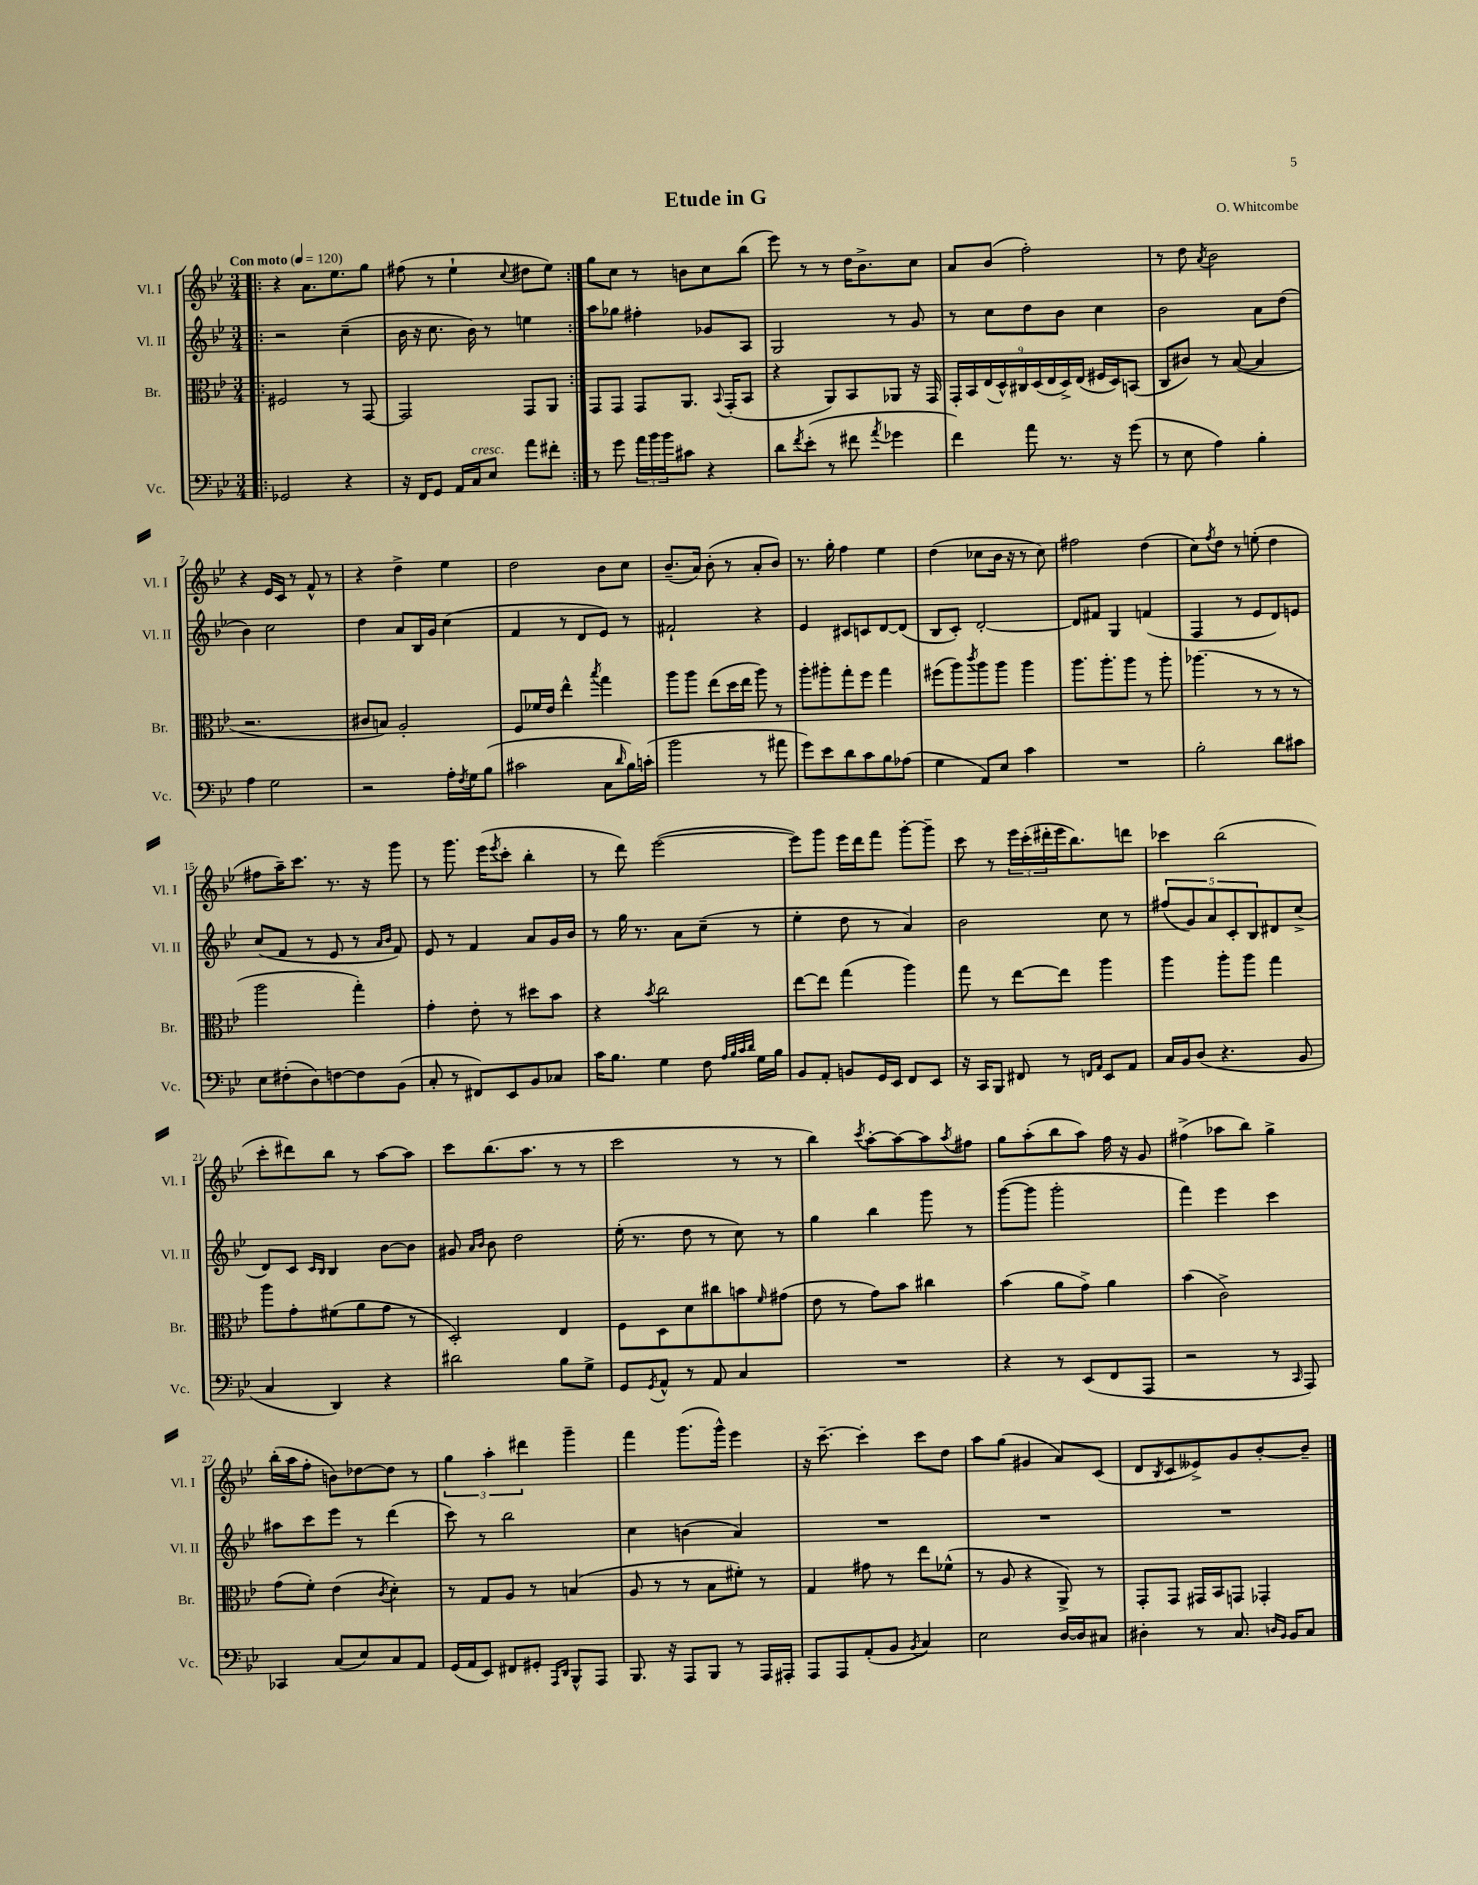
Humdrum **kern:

**kern	**kern	**kern	**kern
*staff4	*staff3	*staff2	*staff1
*clefF4	*clefC3	*clefG2	*clefG2
*k[b-e-]	*k[b-e-]	*k[b-e-]	*k[b-e-]
*M3/4	*M3/4	*M3/4	*M3/4
*MM120	*MM120	*MM120	*MM120
=!|:	=!|:	=!|:	=!|:
2GG-	2F#	2r	4r
.	.	.	8.a
.	.	.	8.ee-
4r	8r	(4cc~	.
.	[8GG	.	8gg
=	=	=	=
16r	2GG]	16b-	(8ff#
16FF	.	16r	.
8GG	.	8.cc	8r
16AA	.	.	4ee-`
16C	.	16b-)	.
8E-	.	8r	.
.	.	.	8qqcc
8a	8GG	4ee	8dd#
8f#'	8AA	.	8ee-)
=:|!	=:|!	=:|!	=:|!
8r	8GG	8aa	8gg
8g	8GG	8gg-	8cc
24a	8GG	4ff#'	8r
24b-	.	.	.
24b-	.	.	.
8c#	8.AA	.	8b
4r	.	8g-	8cc
.	8qqBB-	.	.
.	(16GG'	.	.
.	8BB-	8A	(8bb-
=	=	=	=
8d	4r	2G	8eee-)
8qf	.	.	.
(8e-'	.	.	8r
8r	8AA)	.	8r
8f#	8BB-	.	16dd
.	.	.	8.b-^
8qa	.	.	.
4g-	8AA-	8r	.
.	16r	8g	8cc
.	16GG	.	.
=	=	=	=
4f)	18GG'	8r	8a
.	18BB-	.	.
.	(18E-	.	.
.	.	8cc	(8b-
.	18D^^)	.	.
.	18C#	.	.
8a	.	8dd	2ff')
.	(18D	.	.
.	18E-	.	.
8.r	.	8b-	.
.	18D^)	.	.
.	(18E-	.	.
.	16F#	4cc	.
16r	16D)	.	.
(8g	(8BB	.	.
=	=	=	=
8r	8C	2b-	8r
8E-	8c#)	.	8dd
.	.	.	8qa
4A)	8r	.	2b-
.	([8B-	.	.
4B-'	4B-]	8a	.
.	.	(8dd	.
=	=	=	=
4A	2.r	4b-)	4r
2G	.	2cc	16e-
.	.	.	16c
.	.	.	8r
.	.	.	8f^^
.	.	.	8r
=	=	=	=
2r	8c#	4dd	4r
.	8B)	.	.
.	2A'	8a	4dd^
.	.	16B-	.
.	.	16g	.
16A'	.	(4cc	4ee-
8qF	.	.	.
16G	.	.	.
(8B-	.	.	.
=	=	=	=
2c#	8F	4f	2dd
.	16f-	.	.
.	16e-	.	.
.	4ee-^^	8r	.
.	.	8d	.
.	8qbb-	.	.
8C	4gg	8e-)	8b-
16qqd	.	.	.
16B-)	.	8r	8cc
(16c'	.	.	.
=	=	=	=
2b-	8aa	2f#`	(8.b-~
.	8aa	.	.
.	.	.	16a)
.	(8ee-	.	(8b-'
.	16dd	.	8r
.	16ee-	.	.
8r	8aa)	4r	8a'
8a#	8r	.	8b-)
=	=	=	=
8g)	8aa'	4e-	8.r
8e-	8aa#'	.	.
.	.	.	16gg'
8d	8gg'	8c#	4ff
8c	8ff	8c	.
8B-	4gg	[8d	4ee-
(8A-	.	(8d]	.
=	=	=	=
4G	(8ff#	8B-	(4dd
.	8aa)	8c')	.
.	8qccc	.	.
8AA)	8aa	[2d'	8cc-
8E-	8aa	.	16b-
.	.	.	16r
4c	4aa	.	8r
.	.	.	8cc-)
=	=	=	=
2.r	8.aa	8d]	2ff#
.	.	8f#	.
.	8.aa'	.	.
.	.	4G	.
.	8aa	.	.
.	8r	(4f	(4dd
.	8aa'	.	.
=	=	=	=
2B-'	(4.aa-	4F	8cc)
.	.	.	8qff
.	.	.	8dd
.	.	8r	8r
.	8r	8e-	(8ee'
8d	8r	8d)	4dd
8c#	8r	8e	.
=	=	=	=
8E-	2aa	(8cc	8ff#
(8F#'	.	8f	16aa~)
.	.	.	8.ccc
8D)	.	8r	.
[8F	.	8e-	8.r
8F]	4gg')	8r	.
.	.	.	16r
.	.	16qqa	.
.	.	16qqb-	.
(8BB-	.	8f)	8ggg
=	=	=	=
8C'	4g'	8e-	8r
8r	.	8r	8.ggg
8FF#)	8e-'	4f	.
.	.	.	(16eee-
.	.	.	8qeee-
8EE-	8r	.	8ccc'
8BB-	8dd#	8a	4bb-'
8C-	8b-	16g	.
.	.	16b-	.
=	=	=	=
16c	4r	8r	8r
8.B-	.	.	.
.	.	16gg	8ddd)
.	.	8.r	.
.	8qb-	.	.
4G	2cc	.	([2eee-
.	.	8a	.
8F	.	(8cc~	.
32qqA	.	.	.
32qqB-	.	.	.
32qqc	.	.	.
32qqd	.	.	.
16G	.	8r	.
16B-	.	.	.
=	=	=	=
8BB-	[8ee-	4ee-'	8eee-])
8AA'	8ee-]	.	8ggg
8BB	(4gg	8dd	16eee-
.	.	.	16ddd
16GG	.	8r	8fff
16EE-	.	.	.
8FF	4aa)	4a)	[8ggg'
8EE-	.	.	8ggg~]
=	=	=	=
16r	8gg	2b-	8ccc
16CC	.	.	.
8BBB-	8r	.	8r
8FF#	[8ee-	.	24eee-
.	.	.	(24ccc'
.	.	.	24ddd#'
8r	8ee-]	.	16eee-
.	.	.	8.bb-)
16qqFF	.	.	.
16qqAA	.	.	.
8EE-	4aa	8cc	.
8AA	.	8r	8ddd
=	=	=	=
16C	4aa	(10ff#	4ccc-
16BB-	.	.	.
.	.	10g)	.
(8D	.	.	.
.	.	10a	.
4.r	8aa'	.	(2bb-
.	.	10c'	.
.	8aa	.	.
.	.	10B-	.
.	4gg	8d#	.
8BB-	.	(8cc^	.
=	=	=	=
4C	8aa	8d)	8ccc'
.	8g'	8c	8ddd#)
.	.	16qqc	.
.	.	16qqB-	.
4DD)	(8f#	4B-	8bb-
.	8a	.	8r
4r	8g	[8b-	[8aa
.	8r	8b-]	8aa]
=	=	=	=
2d#	2D')	8g#	8ccc
.	.	16qqa	.
.	.	16qqb-	.
.	.	8b-	(8.bb-
.	.	2dd	.
.	.	.	8.aa
8B-	4E-	.	8r
8G^	.	.	8r
=	=	=	=
8GG	8F	(16ee-'	2ccc
.	.	8.r	.
8qGG	.	.	.
8AA^^	8D	.	.
8r	8d	8dd	.
8AA	8cc#	8r	.
4C	8b	8cc)	8r
.	16qqf	.	.
.	(8g#	8r	8r
=	=	=	=
2.r	8e-	4gg	4bb-)
.	8r	.	.
.	.	.	8qccc
.	8g)	4bb-	[8aa'
.	8b-	.	8aa_
.	4cc#	8ggg	8aa]
.	.	.	8qaa
.	.	8r	8ff#
=	=	=	=
4r	(4b-	([8ggg	8gg
.	.	8ggg]	(8aa'
8r	8a	2ggg'	8bb-
(8EE-	8g^)	.	8aa)
8FF	4a	.	16ff
.	.	.	16r
8AAA	.	.	8g
=	=	=	=
2r	(4b-	4fff)	(4ff#^
.	2c^)	4eee-	8aa-
.	.	.	8bb-)
8r	.	4ccc	4gg^
16qqCC	.	.	.
8AAA)	.	.	.
=	=	=	=
4CC-	(8g	8aa#	(16bb-'
.	.	.	16aa
.	8f')	8ccc	8ff'
(8C	(4e-	8eee-	8b)
8E-)	.	8r	[8dd-
.	8qc	.	.
8C	4d')	(4ddd	8dd-]
8AA	.	.	8r
=	=	=	=
(16GG	8r	8ccc)	6gg
16AA	.	.	.
8EE-)	8G	8r	.
.	.	.	6aa'
8FF#	8A	2bb-	.
.	.	.	6ddd#
8GG#'	8r	.	.
16qqAAA	.	.	.
16qqDD	.	.	.
8BBB-^^	(4B	.	4ggg~
8AAA	.	.	.
=	=	=	=
8.BBB-	8A	4cc	4fff
.	8r	.	.
16r	.	.	.
8AAA	8r	(4b	(8.ggg
8BBB-	8B-	.	.
.	.	.	16ggg^^)
8r	8f#')	4a)	4eee-
16AAA	8r	.	.
16AAA#'	.	.	.
=	=	=	=
8AAA	4G	2.r	16r
.	.	.	[8.ccc~
8AAA	.	.	.
(8AA'	8g#	.	4ccc']
8BB-	8r	.	.
8qBB-	.	.	.
4C)	8ee-	.	8ccc
.	(8f-^^	.	8dd
=	=	=	=
2E-	8r	2.r	8aa
.	8A	.	(8gg
.	4r	.	4g#
[16D	8AA^)	.	8a)
16D]	.	.	.
8C#	8r	.	(8c
=	=	=	=
4D#'	8GG'	2.r	8d
.	.	.	8qB-
.	8GG	.	8c
8r	16GG#	.	8e--^)
.	16BB-	.	.
8.C	8GG	.	8g
.	4GG-'	.	[8b-'
16qqD	.	.	.
16qqBB-	.	.	.
16BB-	.	.	.
8C	.	.	8b-~]
==	==	==	==
*-	*-	*-	*-
